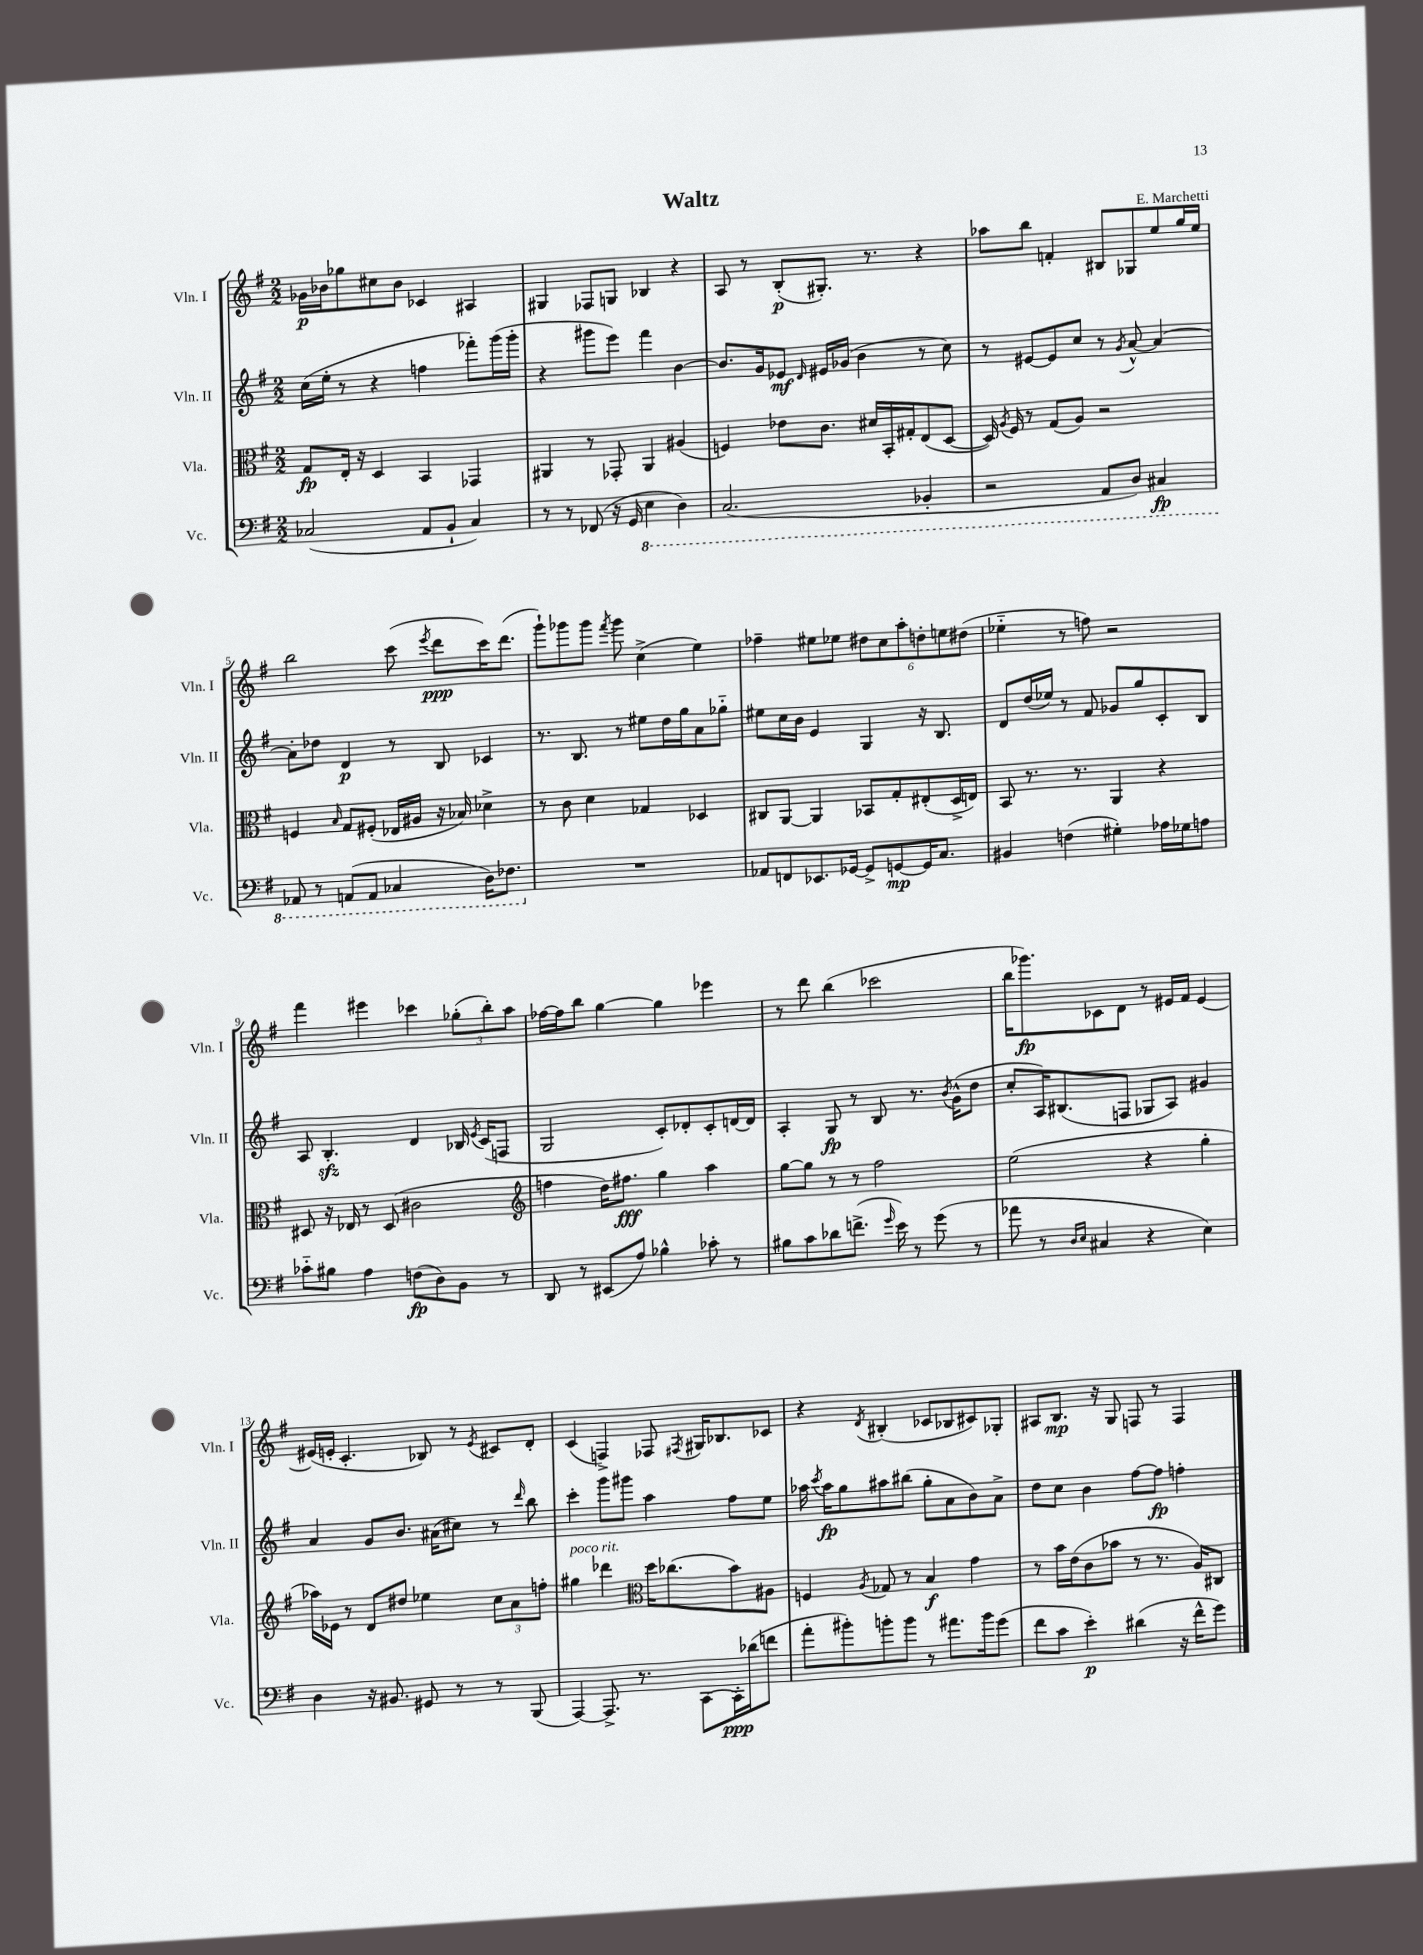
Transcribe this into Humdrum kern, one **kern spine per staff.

**kern	**dynam	**kern	**dynam	**kern	**dynam	**kern	**dynam
*part4	*part4	*part3	*part3	*part2	*part2	*part1	*part1
*staff4	*staff4	*staff3	*staff3	*staff2	*staff2	*staff1	*staff1
*I"Vc.	*	*I"Vla.	*	*I"Vln. II	*	*I"Vln. I	*
*I'Vc.	*	*I'Vla.	*	*I'Vln. II	*	*I'Vln. I	*
*clefF4	*	*clefC3	*	*clefG2	*	*clefG2	*
*k[f#]	*	*k[f#]	*	*k[f#]	*	*k[f#]	*
*M2/2	*	*M2/2	*	*M2/2	*	*M2/2	*
=1	=1	=1	=1	=1	=1	=1	=1
(2C-X/	.	8G/L	fp	(16cc\LL	.	16g-X\LL	p
.	.	.	.	16ee'\JJ	.	16b-X\J	.
.	.	16E'/Jk	.	8r	.	8gg-X\	.
.	.	16r	.	.	.	.	.
.	.	4D/	.	4r	.	8cc#X\	.
.	.	.	.	.	.	8b-\J	.
8AA/L	.	4BB/	.	4ffn\	.	4c-X/	.
8BB`/J	.	.	.	.	.	.	.
4C-/)	.	4GG-X/	.	8fff-X'\L)	.	4A#X/	.
.	.	.	.	(16ggg\L	.	.	.
.	.	.	.	16ggg'\JJ	.	.	.
=2	=2	=2	=2	=2	=2	=2	=2
8r	.	4AA#X/	.	4r	.	4G#X/	.
8r	.	.	.	.	.	.	.
(8FF-X/	.	8r	.	8ggg#X\L	.	8F-X/L	.
16r	.	8GG-X'/	.	8eee\J)	.	8Gn/J	.
16GG/	.	.	.	.	.	.	.
*8ba	*	*	*	*	*	*	*
4EE\	.	4AA#/	.	4fff#\	.	4B-X/	.
4DD\)	.	(4A#X/	.	[4b\	.	4r	.
=3	=3	=3	=3	=3	=3	=3	=3
(2.CC/	.	4Fn/)	.	8.b/L]	.	8A/	.
.	.	.	.	.	.	8r	.
.	.	.	.	16g/k	.	.	.
.	.	8e-X\L	.	8e-X/J	mf	(8B'/L	p
.	.	.	.	16qqd/	.	.	.
.	.	8.c\J	.	16e#X/LL	.	8.G#X'/J)	.
.	.	.	.	(16g-X/JJ	.	.	.
.	.	.	.	4b\	.	.	.
.	.	16d#X/LL	.	.	.	8.r	.
.	.	16BB'/	.	.	.	.	.
.	.	16G#X'/J	.	.	.	.	.
4BBB-X'/	.	(8E/	.	8r	.	4r	.
.	.	[8D/J	.	8cc\)	.	.	.
=4	=4	=4	=4	=4	=4	=4	=4
2r	.	16D/])	.	8r	.	8aa-X\L	.
.	.	8qA/	.	.	.	.	.
.	.	16F#/	.	.	.	.	.
.	.	8r	.	[8e#X/L	.	8bb\J	.
.	.	(8G/L	.	8e#/]	.	4fn'/	.
.	.	8A/J)	.	8cc/J	.	.	.
8AAA/L	.	2r	.	8r	.	8B#X/L	.
.	.	.	.	8qg/	.	.	.
8DD/J)	.	.	.	[8a^^/	.	8G-X/	.
4CC#X/	fp	.	.	4a/_	.	8ee/	.
.	.	.	.	.	.	16gg/L	.
.	.	.	.	.	.	16ee/JJ	.
!!LO:LB:g=z
=5	=5	=5	=5	=5	=5	=5	=5
8AAA-X/	.	4Fn/	.	8a'\L]	.	2bb\	.
8r	.	.	.	8dd-X\J	.	.	.
.	.	16qqB/	.	.	.	.	.
(8AAAn/L	.	8G/L	.	4d/	p	.	.
8AAA/J	.	(8F#X'/J	.	.	.	.	.
4CC-X/	.	16E-X/LL	.	8r	.	(8ccc\	.
.	.	16A#X/JJ	.	.	.	.	.
.	.	.	.	.	.	8qeee/	.
.	.	16r	.	8B/	.	8ddd\L	ppp
.	.	16B-X/)	.	.	.	.	.
16DD\KL)	.	4d-X^\	.	4c-X/	.	16ccc\K)	.
8.FF-X\J	.	.	.	.	.	(8.ddd\J	.
=6	=6	=6	=6	=6	=6	=6	=6
*X8ba	*	*	*	*	*	*	*
1r	.	8r	.	8.r	.	8ggg`\L)	.
.	.	8c\	.	.	.	8ggg-X\	.
.	.	.	.	8.B/	.	.	.
.	.	4d\	.	.	.	8ggg-\J	.
.	.	.	.	.	.	8qfff#/	.
.	.	.	.	8r	.	8ggg-\	.
.	.	4G-X/	.	8ee#X\L	.	(4cc^\	.
.	.	.	.	16dd\L	.	.	.
.	.	.	.	16gg\J	.	.	.
.	.	4D-X/	.	8a\	.	4ee\)	.
.	.	.	.	8gg-X\J	.	.	.
=7	=7	=7	=7	=7	=7	=7	=7
8AA-X/L	.	8C#X/L	.	8ee#X\L	.	4ff-X~\	.
8FFn/	.	[8AA/J	.	16cc\L	.	.	.
.	.	.	.	16b\JJ	.	.	.
8.EE-X/	.	4AA/]	.	4e/	.	8ee#X\L	.
.	.	.	.	.	.	8ee-X\J	.
[16GG-X/Jk	.	.	.	.	.	.	.
8GG-^/L]	.	8BB-X/L	.	4G/	.	12dd#X\L	.
.	.	.	.	.	.	12cc\	.
[8GGn/	mp	8G'/	.	.	.	.	.
.	.	.	.	.	.	12aa'\	.
16GG/K]	.	(8E#X'/	.	16r	.	12ddn'\	.
8.C/J	.	.	.	8.B/	.	.	.
.	.	.	.	.	.	12een\	.
.	.	16D^/L	.	.	.	.	.
.	.	.	.	.	.	(12dd#X\J	.
.	.	16En/JJ)	.	.	.	.	.
=8	=8	=8	=8	=8	=8	=8	=8
4BB#X/	.	8BB/	.	8d/L	.	4ee-X\	.
.	.	8.r	.	(16dd/L	.	.	.
.	.	.	.	16ee-X/JJ)	.	.	.
(4Fn\	.	.	.	8r	.	8r	.
.	.	8.r	.	.	.	.	.
.	.	.	.	8f#/	.	8ffn\)	.
4G#X'\)	.	4AA/	.	8g-X/L	.	2r	.
.	.	.	.	8gg/	.	.	.
16A-X\LL	.	4r	.	8c'/	.	.	.
16G-X\J	.	.	.	.	.	.	.
8An\J	.	.	.	8B/J	.	.	.
!!LO:LB:g=z
=9	=9	=9	=9	=9	=9	=9	=9
8c-X\L	.	8D#X/	.	8A/	.	4fff#\	.
8B#X\J	.	16r	.	4.Bzz'/	.	.	.
.	.	16E-X/	.	.	.	.	.
4A\	.	8r	.	.	.	4eee#X\	.
.	.	(8D#/	.	.	.	.	.
(8Fn\L	fp	2c#X\	.	4d/	.	4ccc-X\	.
8D\)	.	.	.	.	.	.	.
8BB\J	.	.	.	16B-X/	.	(12gg-X'\L	.
.	.	.	.	8qe/	.	.	.
.	.	.	.	(16c/KL	.	.	.
.	.	.	.	.	.	12bb'\)	.
8r	.	.	.	8Fn/J	.	.	.
.	.	.	.	.	.	12aa\J	.
=10	=10	=10	=10	=10	=10	=10	=10
*	*	*clefG2	*	*	*	*	*
8DD/	.	4ffn\	.	2G/	.	[16ff-X\LL	.
.	.	.	.	.	.	16ff-\J]	.
8r	.	.	.	.	.	8bb\J	.
(8EE#X/L	.	16dd\KL)	.	.	.	[4gg\	.
.	.	8.ff#X\J	fff	.	.	.	.
8A/J)	.	.	.	.	.	.	.
4B-X^^\	.	4gg\	.	8c'/L)	.	4gg\]	.
.	.	.	.	8d-X'/	.	.	.
8c-X'\	.	4aa\	.	8c'/	.	4eee-X\	.
8r	.	.	.	[16dn/L	.	.	.
.	.	.	.	16d/JJ]	.	.	.
=11	=11	=11	=11	=11	=11	=11	=11
8B#X\L	.	[8gg\L	.	4A'/	.	8r	.
8c\	.	8gg\J]	.	.	.	8ddd\	.
8d-X\	.	8r	.	8G/	fp	(4bb\	.
(8.fn^\J	.	8r	.	8r	.	.	.
.	.	2ff#\	.	8B/	.	2ccc-X\	.
16qqg/	.	.	.	.	.	.	.
16e\)	.	.	.	.	.	.	.
8r	.	.	.	8.r	.	.	.
(8g\	.	.	.	.	.	.	.
.	.	.	.	8qb/	.	.	.
.	.	.	.	(16g^^\KL	.	.	.
8r	.	.	.	8dd\J	.	.	.
=12	=12	=12	=12	=12	=12	=12	=12
8a-X\	.	(2ee\	.	8cc'/L	.	16bb\KL	.
.	.	.	.	.	.	8.ggg-X\)	fp
8r	.	.	.	16A/K)	.	.	.
.	.	.	.	(8.B#X/	.	.	.
16qqD/LL	.	.	.	.	.	.	.
16qqE/JJ	.	.	.	.	.	.	.
4C#X/	.	.	.	.	.	8c-X\	.
.	.	.	.	8Fn/J	.	8d\J	.
4r	.	4r	.	8G-X/L	.	8r	.
.	.	.	.	8A/J)	.	16e#X/LL	.
.	.	.	.	.	.	16f#/JJ	.
4E\)	.	4gg'\	.	4g#X/	.	[4e#/	.
!!LO:LB:g=z
=13	=13	=13	=13	=13	=13	=13	=13
4D\	.	16aa-X\LL)	.	4a/	.	(16e#X/LL]	.
.	.	16e-X\JJ	.	.	.	16en'/JJ	.
.	.	8r	.	.	.	4.c'/	.
16r	.	8d/L	.	8g/L	.	.	.
8.BB#X/	.	.	.	.	.	.	.
.	.	8dd#X/J	.	8.b/J	.	.	.
8GG#X/	.	4ee-X\	.	.	.	8B-X/)	.
.	.	.	.	(16a#X\KL	.	.	.
8r	.	.	.	8cc#X\J)	.	8r	.
.	.	.	.	.	.	8qe/	.
8r	.	12cc\L	.	8r	.	8c#X/L	.
.	.	12a\	.	.	.	.	.
.	.	.	.	16qqddd/	.	.	.
(8BBB/	.	.	.	8bb\	.	8d'/J	.
.	.	12ffn'\J	.	.	.	.	.
=14	=14	=14	=14	=14	=14	=14	=14
!	!	!LO:TX:a:i:t=poco rit.	!	!	!	!	!
[4AAA/)	.	4gg#X\	.	4ccc'\	.	(4c/	.
8.AAA^/]	.	4ddd-X\	.	8ggg\L	.	4Fn^/)	.
.	.	.	.	8ggg#X\J	.	.	.
8.r	.	.	.	.	.	.	.
*	*	*clefC3	*	*	*	*	*
.	.	16dd\KL	.	4aa\	.	8F-X/	.
.	.	(8.cc-X\	.	.	.	.	.
.	.	.	.	.	.	8qF#X/	.
[8CC\L	.	.	.	.	.	16G#X/KL	.
.	.	.	.	.	.	8.B-X/	.
16CC'\L]	ppp	8b\)	.	8ff#\L	.	.	.
(16d-X\J	.	.	.	.	.	.	.
8fn\J	.	8A#X\J	.	8ee\J	.	8c-X/J	.
=15	=15	=15	=15	=15	=15	=15	=15
8a'\L	.	4Fn/	.	16aa-X\	.	4r	.
.	.	.	.	8qccc/	.	.	.
.	.	.	.	16aa-\KL	fp	.	.
8b#X'\)	.	.	.	8gg\	.	.	.
.	.	8qA/	.	.	.	8qd/	.
8bn'\	.	8G-X/	.	8aa#X\	.	(4B#X'/	.
8b\J	.	8r	.	(8bb#X\J	.	.	.
8r	.	4B/	f	8gg'\L	.	8c-X/L	.
8.a#X\L	.	.	.	8a\	.	8B-X/	.
.	.	4g\	.	8b\)	.	8c#X/)	.
16b\k	.	.	.	.	.	.	.
(8g\J	.	.	.	8a^\J	.	8G-X'/J	.
=16	=16	=16	=16	=16	=16	=16	=16
8f#\L	.	8r	.	8dd\L	.	8A#X/L	.
8c\J	.	16b\LL	.	8cc\J	.	8.B/J	mp
.	.	(16e\J	.	.	.	.	.
4e'\)	p	8c\	.	4b\	.	.	.
.	.	.	.	.	.	16r	.
.	.	8b-X\J	.	.	.	8G/	.
(4d#X\	.	8r	.	[8ff#\L	.	8Fn/	.
.	.	8.r	.	8ff#\J]	fp	8r	.
16r	.	.	.	4ffn'\	.	4F/	.
16f#^^\KL	.	16A/KL)	.	.	.	.	.
8g\J)	.	8C#X/J	.	.	.	.	.
==	==	==	==	==	==	==	==
*-	*-	*-	*-	*-	*-	*-	*-
